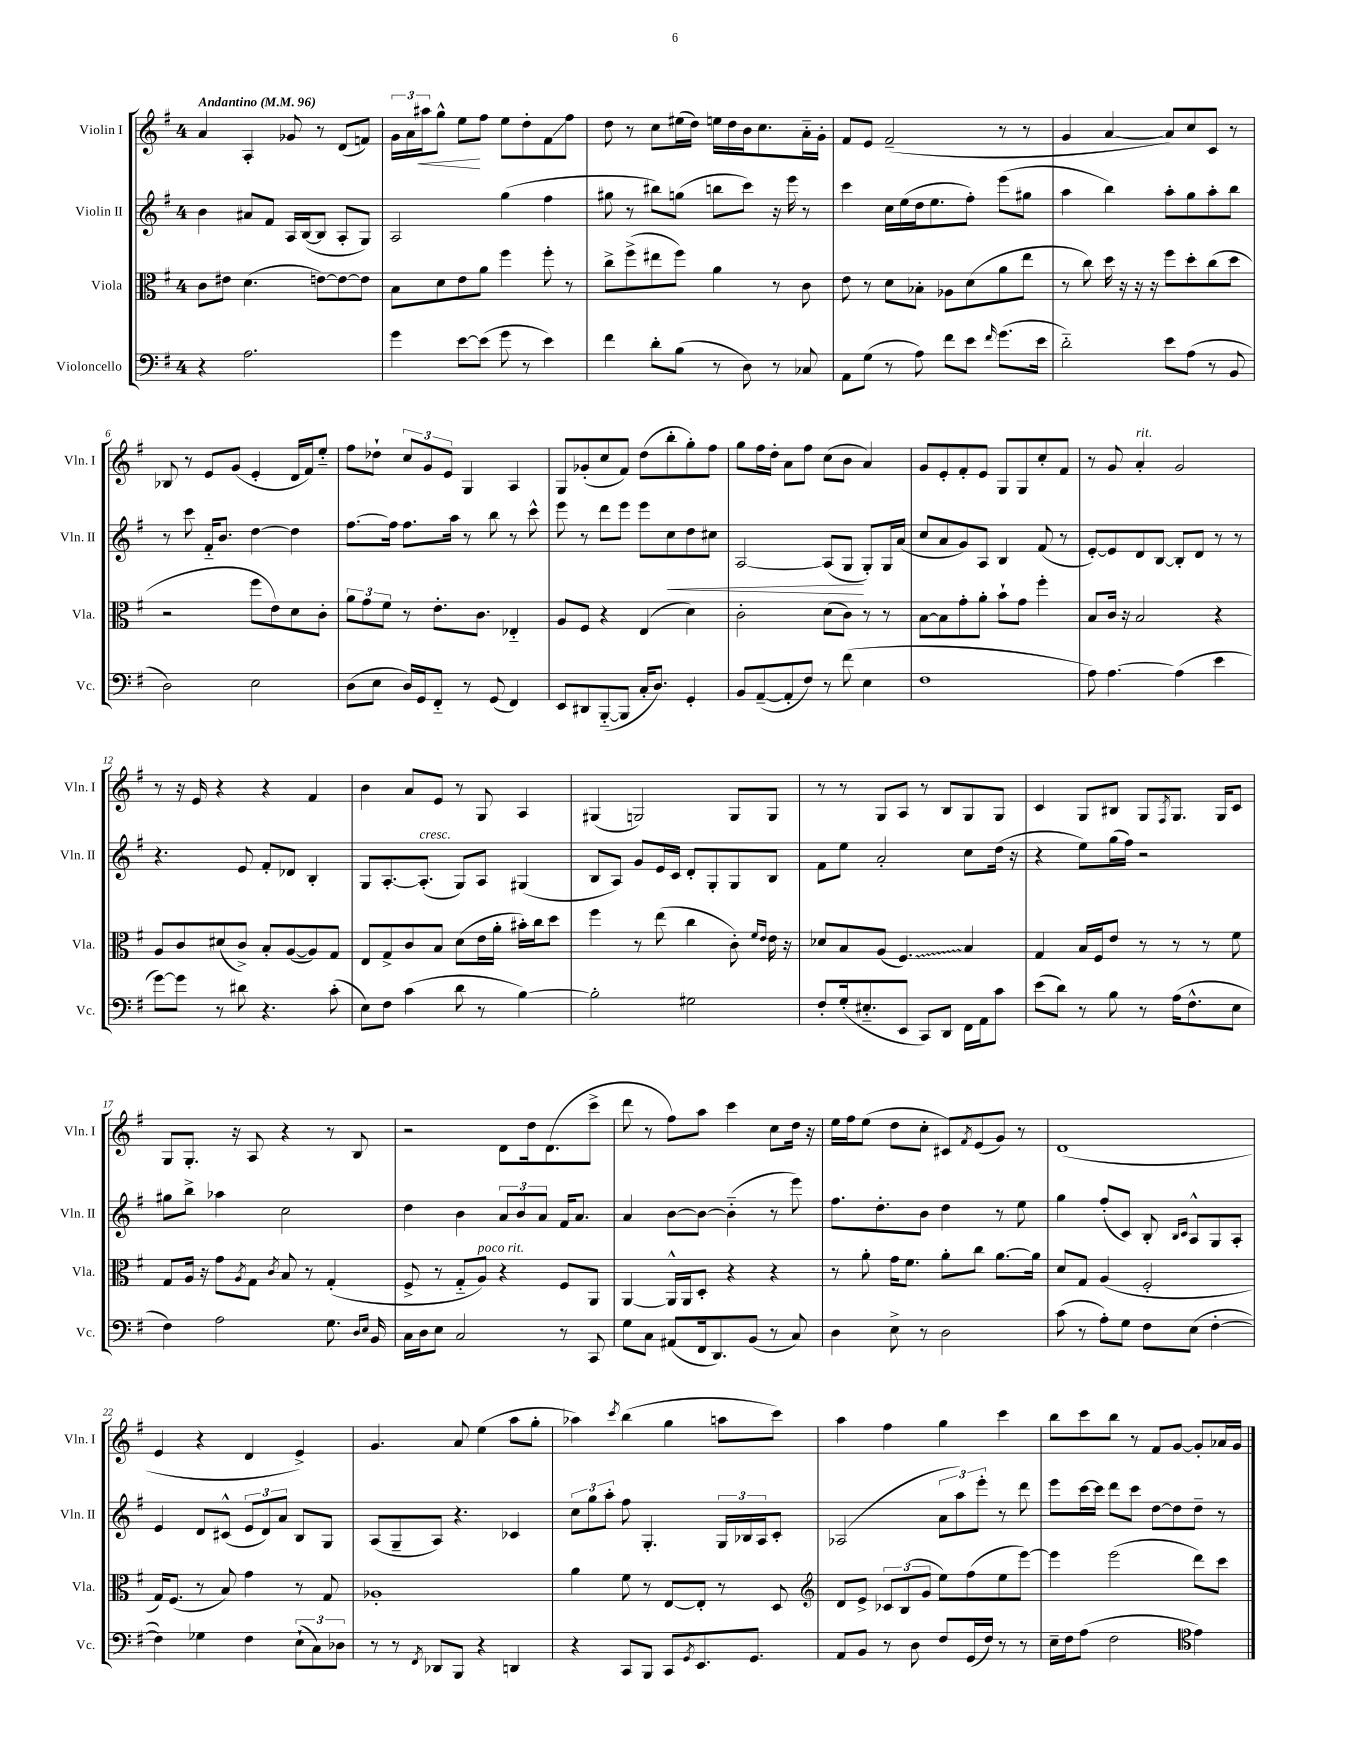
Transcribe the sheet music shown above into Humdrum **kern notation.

**kern	**kern	**kern	**kern
*staff4	*staff3	*staff2	*staff1
*clefF4	*clefC3	*clefG2	*clefG2
*k[f#]	*k[f#]	*k[f#]	*k[f#]
*M4/4	*M4/4	*M4/4	*M4/4
*MM96	*MM96	*MM96	*MM96
4r	8c	4b	4a
.	8e#	.	.
2.A	(4.d	8a#	4A'
.	.	8f#	.
.	.	16A	8g-
.	.	([16B	.
.	[8e)	8B]	8r
.	8e_	8A'	(8d
.	8e]	8G)	8f)
=	=	=	=
4g	8B	2A	24g
.	.	.	24a
.	.	.	24aa#
.	8d	.	8gg^^
[8e	8e	.	8ee
(8e]	8a	.	8ff#
8g	4ff#	(4gg	8ee
8r	.	.	8dd'
4e)	8ff#'	4ff#	8f#
.	8r	.	8ff#
=	=	=	=
4f#	8cc^	8gg#	8dd
.	(8ff#^	8r	8r
8d'	8ee#	8bb#)	8cc
(8B	8ff#)	(8gg	(16ee#
.	.	.	16dd)
8r	4a	8bb	16ee
.	.	.	16dd
8D)	.	8ccc)	16b
.	.	.	8.cc
8r	8r	16r	.
.	.	16eee	.
8C-	8c	8r	16a'~
.	.	.	16g'
=	=	=	=
8AA	8e	4ccc	8f#
(8G	8r	.	8e
8r	8d	16cc	(2f#~
.	.	(16ee	.
8A)	8B-'	16dd	.
.	.	8.ee	.
8f#	8A-	.	.
8e	(8d	8ff#')	.
16qqf#	.	.	.
(8.g	8a	(8eee	8r
.	8ee	8gg#	8r
16e	.	.	.
=	=	=	=
2d'~)	8r	4aa	4g
.	8cc)	.	.
.	16dd	4bb)	[4a
.	16r	.	.
.	16r	.	.
.	16r	.	.
8e	8ff#	8aa'	8a])
(8A	8dd'	8gg	8cc
8r	(8cc	8aa'	8c
8BB	8dd	8bb	8r
=	=	=	=
2D)	2r	8r	8B-
.	.	8ccc	8r
.	.	16f#'~	8e
.	.	8.b	.
.	.	.	(8g
2E	8ff#	[4dd	4e'
.	8e)	.	.
.	8d	4dd]	16d
.	.	.	16f#)
.	8c'	.	8ee'~
=	=	=	=
(8D	12a	[8.ff#	8ff#
.	12g	.	.
8E	.	.	8dd-`
.	12f#	.	.
.	.	16ff#]	.
16D)	8r	8.ff#	12cc
16GG	.	.	.
.	.	.	12g
8FF#'~	8.e'	.	.
.	.	.	12e
.	.	16aa	.
8r	.	8r	4G
.	8.c	.	.
(8GG	.	8bb	.
4FF#)	4E-'~	8r	4A
.	.	8ccc^^	.
=	=	=	=
8EE	8A	8eee	8G
8DD#	8F#	8r	(8g-'
([8BBB'~	4r	8ddd	8cc
8BBB]	.	8eee	8f#)
16C'	(4E	8eee	(8dd
8.D)	.	.	.
.	.	8cc	8bb'
4GG'	4d)	8dd	8gg')
.	.	8cc#	8ff#
=	=	=	=
8BB	2c'	[2A	8gg
([8AA~	.	.	16ff#
.	.	.	16dd'
8AA']	.	.	8a
8F#)	.	.	8ff#
8r	(8d	(8A]	(8cc
(8f#	8c)	8G	8b
4E	8r	8G')	4a)
.	8r	16G	.
.	.	(16a	.
=	=	=	=
1F#	[8B	8cc	8g
.	8B]	8a	8e'
.	8g'	8g)	8f#'
.	8a'	8A	8e
.	8b`	4B	8G
.	8g	.	8G
.	4ff#'	(8f#	8cc'
.	.	8r	8f#
=	=	=	=
8A)	8B	[8e')	8r
[4.A	16c	8e]	8g
.	16r	.	.
.	2B	8d	4a'
.	.	[8B	.
(4A]	.	8B']	2g
.	.	8d	.
4e	4r	8r	.
.	.	8r	.
=	=	=	=
[8g)	8A	4.r	8r
8g]	8c	.	16r
.	.	.	16e
8r	(8d#	.	4r
8d#	8c^)	8e	.
4.r	8B'	8f#'	4r
.	([8A	8d-	.
.	8A])	4B'	4f#
(8c'	8G	.	.
=	=	=	=
8E)	8E	8G	4b
8F#	8G^	[8.A'	.
(4c	8c	.	8a
.	.	(8.A']	.
.	8B	.	8e
8d	(8d	8G)	8r
8r	16e	8A	8G
.	16a'	.	.
[4B)	16b#')	(4G#	4A
.	16cc	.	.
.	8dd	.	.
=	=	=	=
2B']	4ff#	8B	(4G#
.	.	8A)	.
.	8r	8g	2G)
.	(8ee	16e	.
.	.	16c	.
2G#	4cc	8d'	.
.	.	8G'	.
.	8c')	8G	8G
.	16qqf#	.	.
.	16qqe	.	.
.	16e	8B	8G
.	16r	.	.
=	=	=	=
8F#'	8d-	8f#	8r
(16G'	8B	8ee	8r
8.E#'~	.	.	.
.	(8A	2a'	8G
8EE	4.F#)	.	8A
8CC)	.	.	8r
8DD	.	.	8B
16FF#	4B	8cc	8G
16AA	.	.	.
8c	.	(16dd	8G
.	.	16r	.
=	=	=	=
(8e	4G	4r	4c
8d)	.	.	.
8r	16B	8ee)	8G
.	16F#	.	.
8B	8e	(16gg	8B#
.	.	16ff#)	.
8r	8r	2r	8G
.	.	.	8qF#
(16A	8r	.	8.G
8.F#^^	.	.	.
.	8r	.	.
.	.	.	16G
8E	8f#	.	8c
=	=	=	=
4F#)	8G	8gg#	8G
.	16A	8bb^	8.G'
.	16r	.	.
2A	8g	4aa-	.
.	.	.	16r
.	8qA	.	.
.	8G	.	8A
.	8qc	.	.
.	8B	2cc	4r
.	8r	.	.
8.G	(4G'	.	8r
.	.	.	8B
16qqD	.	.	.
16qqE	.	.	.
16BB	.	.	.
=	=	=	=
16C	8F#^	4dd	2r
16D	.	.	.
8E	8r	.	.
2C	8G'~	4b	.
.	8A)	.	.
.	4r	12a	8d
.	.	12b	.
.	.	.	16dd
.	.	12a	.
.	.	.	(8.d
8r	8F#	16f#	.
.	.	8.a	.
8CC	8AA	.	8ccc^
=	=	=	=
8G	[4AA	4a	8ddd
8C	.	.	8r
(8AA#	16AA^^]	[8b	8ff#)
.	16AA	.	.
16FF#	8D'	8b_	8aa
8.DD)	.	.	.
.	4r	(4b'~]	4ccc
(8BB	.	.	.
8r	4r	8r	8cc
8C)	.	8eee)	16dd
.	.	.	16r
=	=	=	=
4D	8r	8.ff#	16ee
.	.	.	16ff#
.	8a'	.	(8ee
.	.	8.dd'	.
8E^	16g	.	8dd
.	8.f#	.	.
8r	.	8b	8cc'
2D	8a'	4dd	8c#)
.	.	.	8qf#
.	8cc	.	(8e
.	[8.a	8r	8g)
.	.	8ee	8r
.	16a]	.	.
=	=	=	=
(8c	8d	4gg	(1d
8r	8G	.	.
8A')	(4A	(8ff#'	.
8G	.	8c)	.
8F#	2F#'	8B'	.
.	.	16qqB	.
.	.	16qqc	.
(8E	.	8A^^	.
[4F#'	.	8G	.
.	.	8A'	.
=	=	=	=
4F#])	16G)	4e	4e
.	(8.F#	.	.
4G-	8r	8d	4r
.	8B)	(8c#^^	.
4F#	4g	12e	4d
.	.	12d)	.
.	.	12a	.
(12E`	8r	8B	4e^)
12C)	.	.	.
.	8G	8G	.
12D-	.	.	.
=	=	=	=
8r	1A-'	(8A	4.g
8r	.	8G~	.
8qFF#	.	.	.
8DD-	.	8A)	.
8BBB	.	4.r	8a
4r	.	.	(4ee
4DD	.	4c-	8aa
.	.	.	8gg'
=	=	=	=
4r	4a	12cc	4aa-)
.	.	12gg	.
.	.	12aa'	.
.	.	.	8qccc
8CC	8f#	8ff#	(4bb
8BBB	8r	4.G'	.
8CC	[8E	.	4gg
8qGG	.	.	.
8.EE	8E']	.	.
.	8r	24G	8aa
.	.	24B-	.
8.GG	.	.	.
.	.	24A	.
.	8D	8c'	8ccc)
=	=	=	=
*	*clefG2	*	*
8AA	8d	(2A-	4aa
8BB	8e^	.	.
8r	12c-	.	4ff#
.	(12B	.	.
8D	.	.	.
.	12g	.	.
8F#	8ee)	12a	4gg
.	.	12aa)	.
(16GG	(8ff#	.	.
.	.	12eee'	.
16F#)	.	.	.
8r	8ee	8r	4ccc
8r	[8eee)	8ddd	.
=	=	=	=
16E~	4eee]	8eee	8bb
16F#	.	.	.
(8A	.	[16ccc	8ccc
.	.	16ccc]	.
2F#	(2eee	8ddd	8bb
.	.	8ccc	8r
.	.	[8dd	8f#
.	.	8dd]	[8g
*clefC4	*	*	*
4e)	8ddd)	8dd~	8g']
.	8ccc	8r	16a-
.	.	.	16g
==	==	==	==
*-	*-	*-	*-
